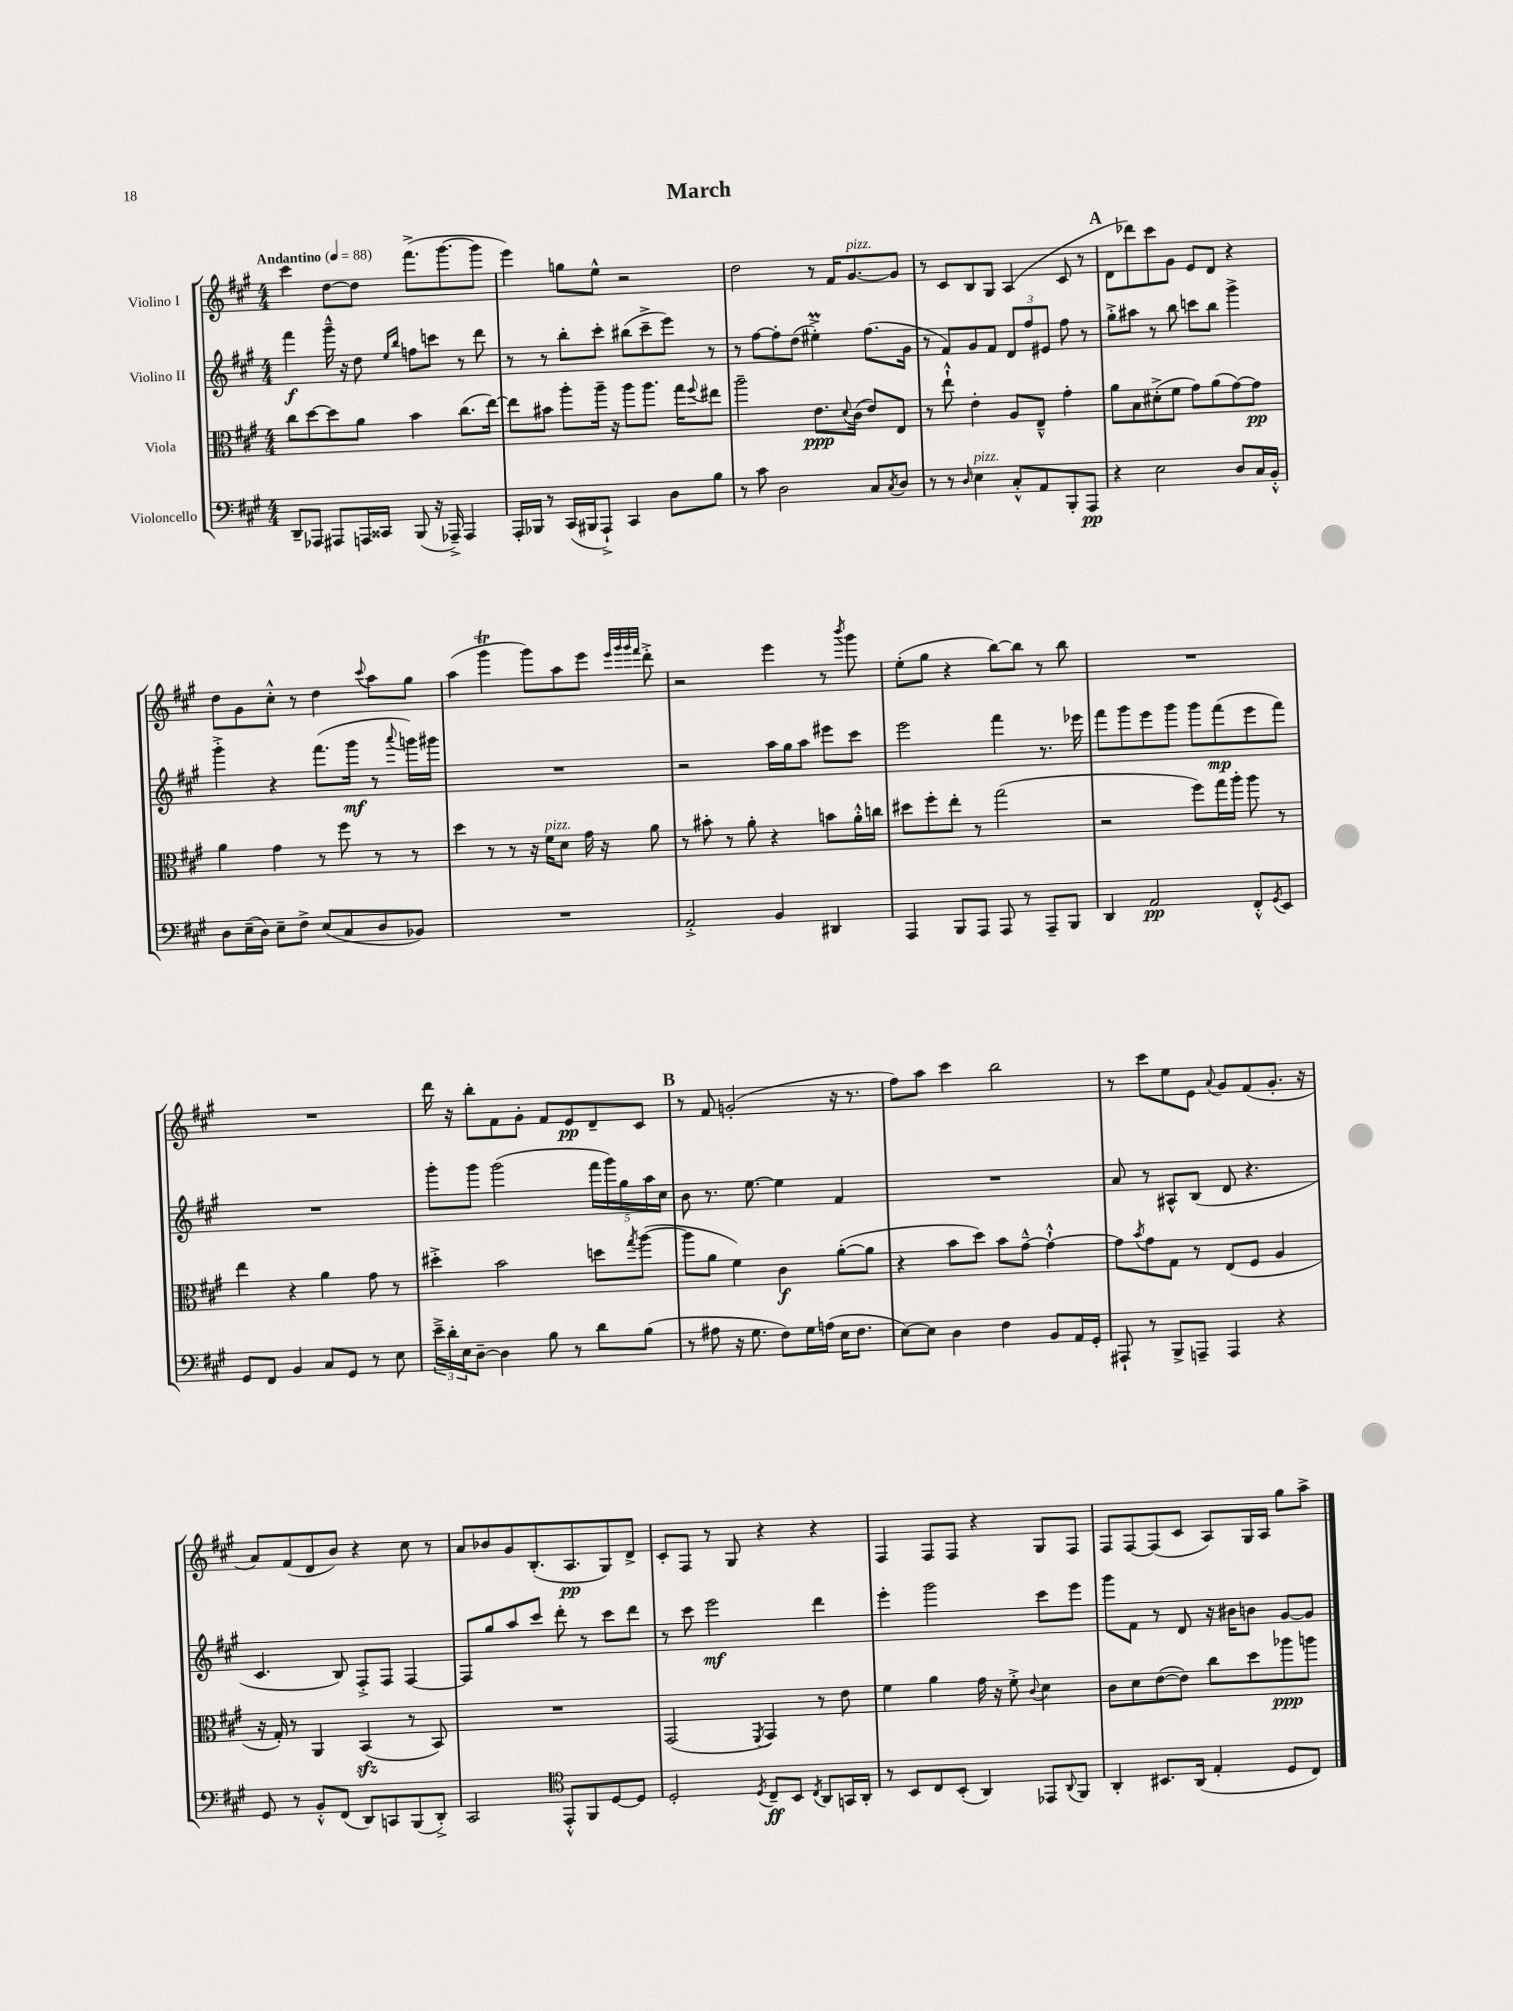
\header { title = "March" }
<<
\new StaffGroup <<
\new Staff = "s0" \with { instrumentName = "Violino I" } {
    \clef treble \key a \major \numericTimeSignature \time 4/4 \tempo "Andantino" 4 = 88
    cis'''4 d''8~ d''8 fis'''8.->( gis'''8.~ gis'''8 |
    e'''4) g''8 e''8-^ r2 |
    d''2 r8 fis'16 gis'8.~^\markup { \italic "pizz." } gis'8 |
    r8 cis'8 b8 gis8 a4( cis'8 r8 |
    \mark \markup { \bold "A" } d'8 des'''8) cis'''8 gis'8 e'8 d'8 r4 |
    d''8 gis'8 cis''8-.-^ r8 d''4 \appoggiatura { cis'''8 } a''8 gis''8 |
    a''4( gis'''4\trill gis'''8) a''8 e'''8 \grace { e'''32 gis'''32 gis'''32 fis'''32 } d'''8-.-> |
    r2 e'''4 r8 \acciaccatura { b'''8 } gis'''8 |
    e''8-.( gis''8 r4 b''8~) b''8 r8 b''8 |
    R1 |
    R1 |
    d'''16 r16 b''8-. fis'8 gis'8-. fis'8 e'8\pp d'8-- cis'8 |
    \mark \markup { \bold "B" } r8 fis'8 g'2-.( r16 r8. |
    fis''8) a''8 cis'''4 b''2 |
    r8 cis'''8 e''8 e'8 \appoggiatura { a'8 } gis'8 fis'8( gis'8.-. r16 |
    a'8) fis'8( d'8 b'8) r4 cis''8 r8 |
    a'8 bes'8 gis'8 b8.-.( a8.\pp gis8) d'8-> |
    cis'8-. fis8 r8 gis8 r4 r4 |
    fis4 fis8 fis8 r4 gis8 fis8 |
    fis8 fis8~ fis8( cis'8 a8) gis16 a16 gis''8 a''8-> \bar "|." |
}
\new Staff = "s1" \with { instrumentName = "Violino II" } {
    \clef treble \key a \major \numericTimeSignature \time 4/4
    fis'''4\f gis'''16---^ r16 d''8 \grace { e''16 b''16 } f''8 c'''8 r8 d'''8 |
    r8 r8 b''8-. cis'''8-. bis''8( cis'''8---> e'''8) r8 |
    r8 fis''8~ fis''8-. d''8( eis''4-.->\prall) fis''8.( gis'16 |
    r8 fis'8) gis'8 fis'8 \tuplet 3/2 { d'8 fis''8 eis'8 } fis''8 r8 |
    \mark \markup { \bold "A" } gis''8-.-> ais''8 r8 b''8 c'''8 b''8 gis'''4-> |
    gis'''4-.-> r4 fis'''8.( gis'''16\mf r8 \appoggiatura { a'''8 } g'''16) gis'''16 |
    R1 |
    r2 a''16 gis''16 a''8 eis'''8 cis'''8 |
    e'''2 fis'''4 r8. ees'''16 |
    fis'''8 gis'''8 e'''8 gis'''8 gis'''8 fis'''8\mp( e'''8 fis'''8) |
    R1 |
    gis'''8-. gis'''8 gis'''2( \tuplet 5/4 { fis'''16 gis'''16) gis''16 a''16 cis''16 } |
    \mark \markup { \bold "B" } b'8 r8. e''8.~ e''4 fis'4 |
    R1 |
    a'8 r8 ais8-^ b8( d'8 r4. |
    cis'4. b8) fis8-.-> fis8 fis4~ |
    fis8 gis''8 a''8 cis'''8 d'''8-. r8 cis'''8 d'''8 |
    r8 cis'''8 e'''2\mf d'''4 |
    e'''4-. gis'''2 cis'''8 e'''8 |
    gis'''8 fis'8 r8 d'8 r16 bis'16 b'8 gis'8~ gis'8 \bar "|." |
}
\new Staff = "s2" \with { instrumentName = "Viola" } {
    \clef alto \key a \major \numericTimeSignature \time 4/4
    cis''8 d''8~ d''8 a'8 b'4 cis''8.( e''16~) |
    e''8 bis'8 a''8-. a''16-- r16 a''8 a''8. gis''16 \appoggiatura { fis''8 } eis''8 |
    a''2-- e'8.\ppp \appoggiatura { d'8 } cis'16( e'8) e8 |
    r8 e''8-!-^ e'4-. a8 e8---^ gis'4-. |
    \mark \markup { \bold "A" } a'8 b8 dis'8-.->( fis'8 gis'8) a'8( gis'8~) gis'8\pp |
    a'4 gis'4 r8 fis''8 r8 r8 |
    d''4 r8 r8 r16 fis'16^\markup { \italic "pizz." } d'8 gis'16 r16 a'8 |
    r8 bis'8-. r8 a'8-. r4 b'8 a'16-.-^ c''16 |
    dis''8 fis''8-. e''8-. r8 gis''2( |
    r2 fis''8) gis''16 a''16-. a''8 r8 |
    e''4 r4 a'4 gis'8 r8 |
    dis''4-.-> b'2 d''8 \acciaccatura { gis''8 } a''8~( |
    \mark \markup { \bold "B" } a''8 a'8 fis'4) cis'4\f a'8~-.( a'8 |
    r4 b'8 d''8) b'8 gis'8~---^ gis'4~-!-^ |
    gis'8 \acciaccatura { b'8 } gis'8 gis8 r8 e8( fis8 a4 |
    r16 gis16-.) r8 a,4 b,4\sfz( r8 b,8) |
    R1 |
    gis,2( \acciaccatura { fis,8 } gis,4) r8 e'8 |
    fis'4 a'4 gis'16 r16 fis'8-.-> \appoggiatura { cis'8 } d'4 |
    cis'8 d'8 e'8~( e'8) cis''8 d''8 aes''8\ppp a''8 \bar "|." |
}
\new Staff = "s3" \with { instrumentName = "Violoncello" } {
    \clef bass \key a \major \numericTimeSignature \time 4/4
    d,8-- aes,,8 ais,,8 a,,16 cisis,16 b,,8( r16 aes,,16--->) aes,,4 |
    a,,16-. bes,,16 r8 cis,16( bis,,16 a,,8-!->) cis,4 d8 b8 |
    r8 cis'8 d2 cis8 \acciaccatura { cis8 } d8 |
    r8 r8 \grace { d16 } e4^\markup { \italic "pizz." } cis8-.-^ a,8 b,,8-. a,,8\pp |
    \mark \markup { \bold "A" } r4 e2 d8 cis16 b,16-.-^ |
    d8 e16--( d16) e8-- fis8-> e8( cis8 d8 bes,8) |
    R1 |
    a,2-.-> b,4 dis,4 |
    a,,4 b,,8 a,,8 a,,8 r8 a,,8-- b,,8 |
    d,4 a,2\pp fis,8-.-^ \acciaccatura { gis,8 } e,8 |
    gis,8 fis,8 b,4 cis8 gis,8 r8 e8 |
    \tuplet 3/2 { e'16---> d'16-. e16 } d8~-- d4 b8 r8 d'8 b8( |
    \mark \markup { \bold "B" } r8 ais8 r16 gis8. fis8) gis16 a16( e16 fis8. |
    e8~) e8 d4 fis4 b,8 a,16 gis,16-. |
    ais,,8-! r8 b,,8-> a,,8-- a,,4 r4 |
    gis,8 r8 b,8-.-^ fis,8( d,8) c,8 b,,8( d,8-.->) |
    cis,2 \clef tenor e,8-.-^ fis,8 d8~ d8 |
    d2-. \acciaccatura { d8 } cis8--\ff b,8 \acciaccatura { cis8 } a,8 g,16 a,16-. |
    r8 b,8 cis8 b,8-.( a,4) ees,8 \appoggiatura { a,8 } fis,8 |
    a,4-. bis,8. a,16( e4-. d8 cis8) \bar "|." |
}
>>
>>
\layout { \context { \Score \remove "Bar_number_engraver" } }
